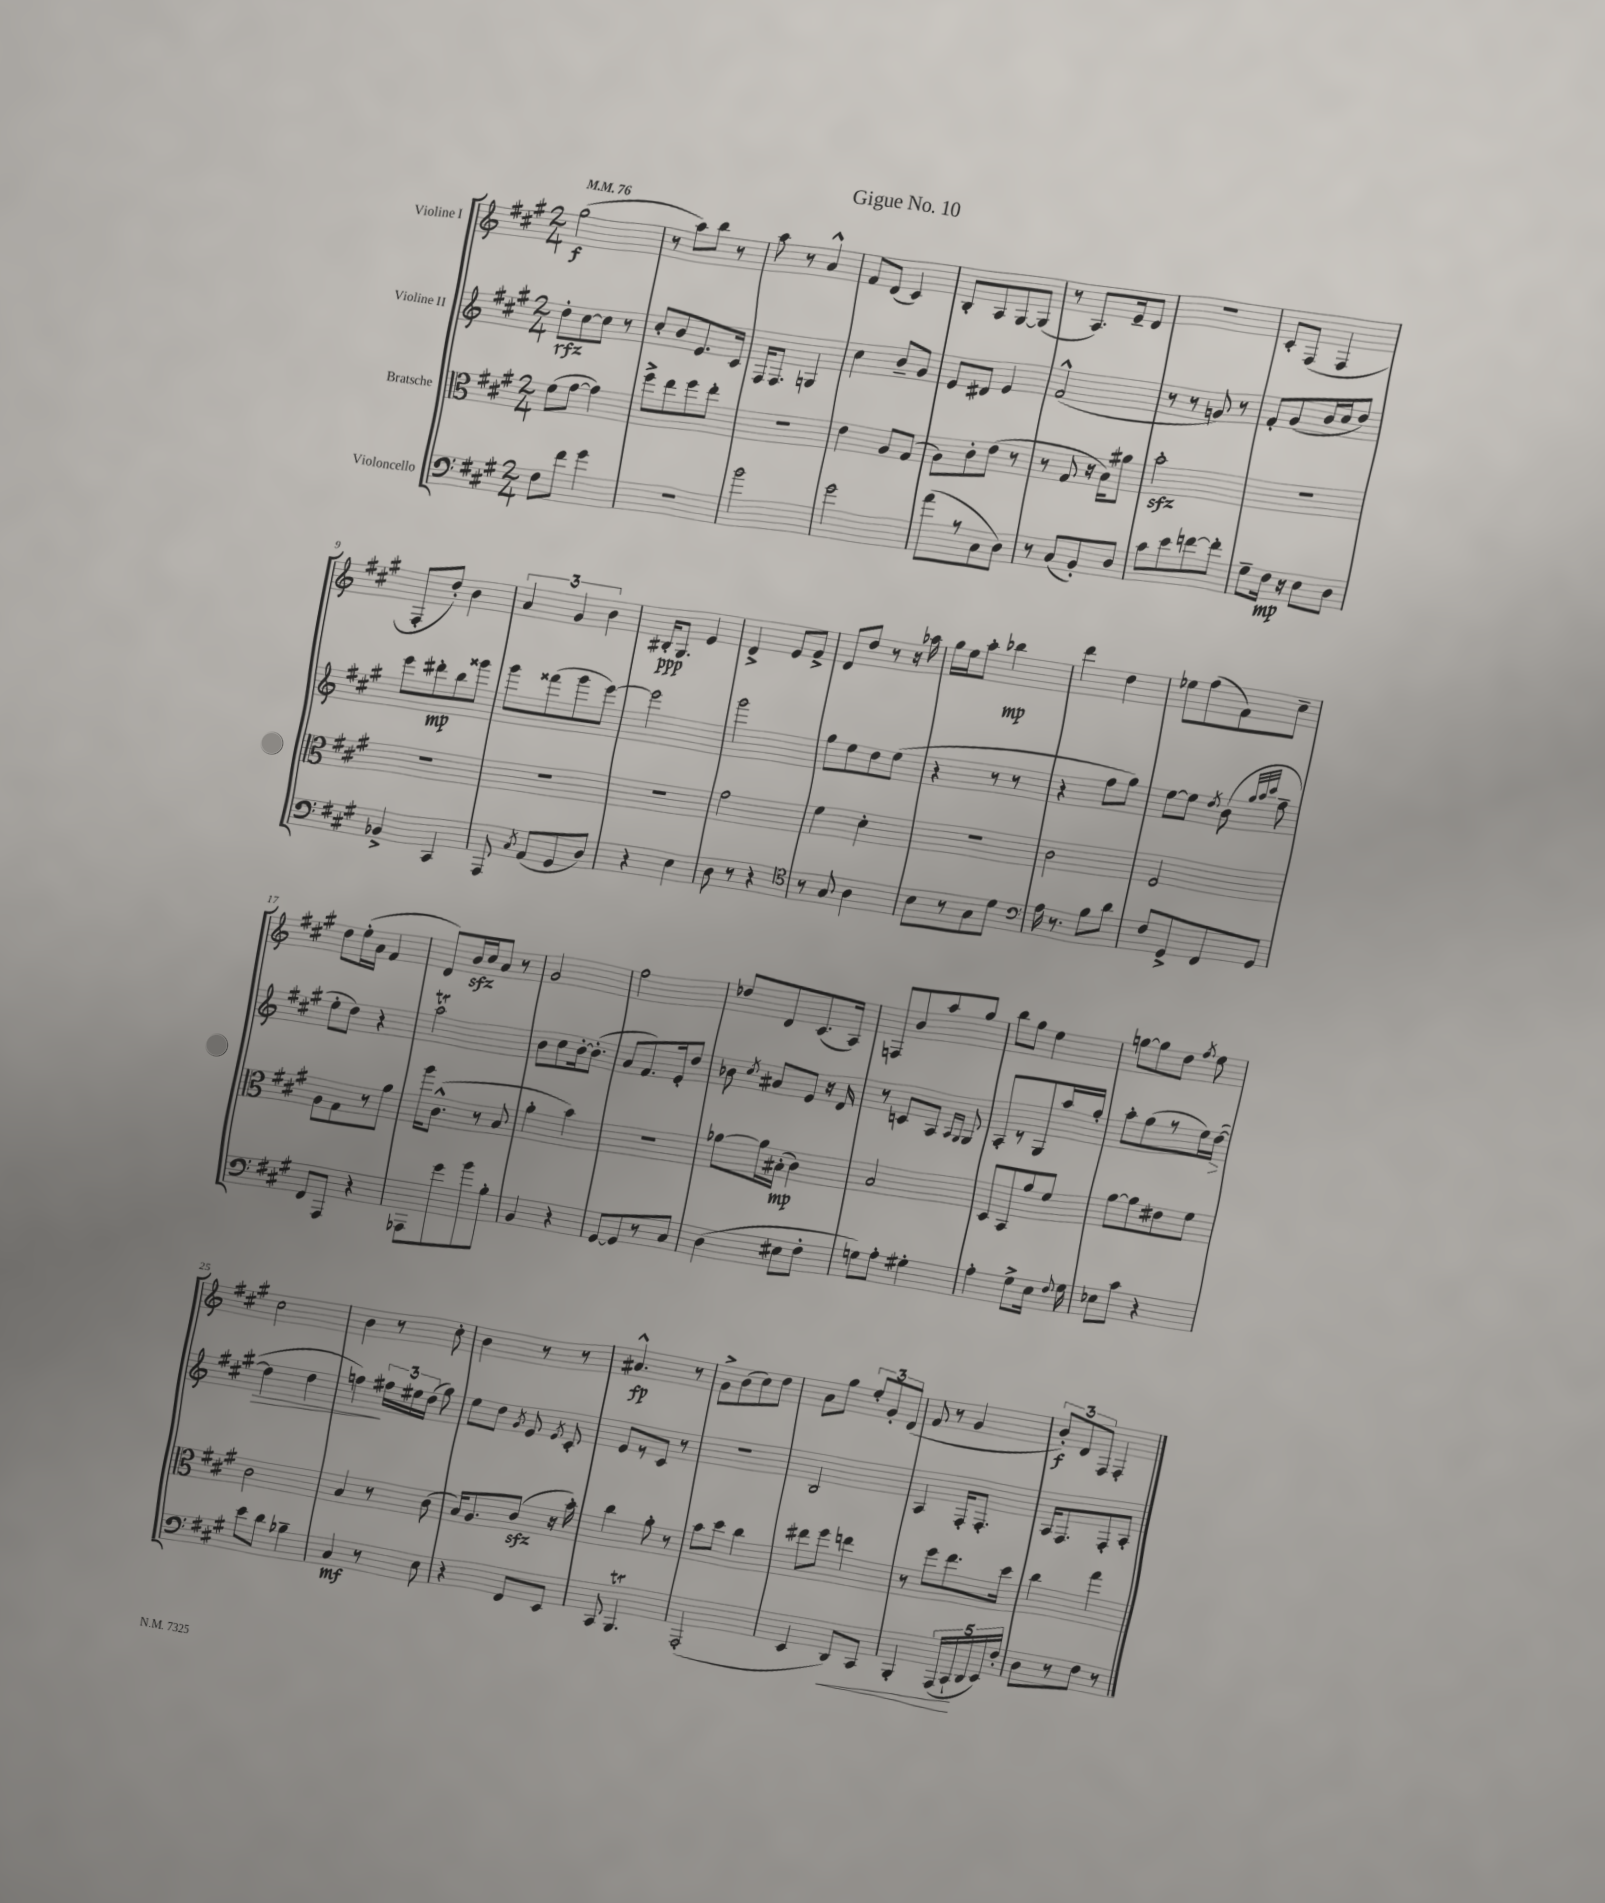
\header { title = "Gigue No. 10" }
<<
\new StaffGroup <<
\new Staff = "s0" \with { instrumentName = "Violine I" } {
    \clef treble \key a \major \numericTimeSignature \time 2/4 \tempo 4 = 76
    \autoBeamOff gis''2\f( |
    r8 a''8[) b''8] r8 |
    a''8 r8 a'4-^ |
    fis'8[ d'8]( cis'4) |
    b8[-. a8 gis8~ gis8]( |
    r8 a8.[) e'16-- d'8] |
    r2 |
    cis'8[-. fis8]( fis4 |
    fis8[-. d''8]-.) b'4 |
    \tuplet 3/2 { a'4 gis'4 b'4 } |
    bis16[-.\ppp gis8.] e'4 |
    d'4-> e'8[ fis'8]-> |
    d'8[ d''8] r8 r16 aes''16 |
    gis''16[ e''16 a''8]-. bes''4\mp |
    d'''4 d''4 |
    ees''8[ fis''8( fis'8) cis''8]-- |
    d''8[ e''16-.( a'16] fis'4 |
    d'8[) b'16\sfz cis''16 a'8] r8 |
    gis'2 |
    fis''2 |
    des''8[ d'8 cis'8.( a16]) |
    f8[ b'8 a''8 gis''8] |
    b''8[ gis''8] e''4 |
    g''8[~ g''8 d''8] \acciaccatura { fis''8 } e''8 |
    cis''2 |
    b'4 r8 cis''8-. |
    b'4 r8 r8 |
    ais'4.-^\fp r8 |
    gis'8[-> b'8( cis''8) d''8] |
    a'8[ gis''8] \tuplet 3/2 { e''8[-. gis'8-. d'8]( } |
    fis'8 r8 gis'4 |
    \tuplet 3/2 { b'8[-.\f) d'8 fis8] } fis4-. \bar "|." |
}
\new Staff = "s1" \with { instrumentName = "Violine II" } {
    \clef treble \key a \major \numericTimeSignature \time 2/4
    \autoBeamOff d''8[-.\rfz cis''8~ cis''8] r8 |
    cis''8[-. b'8 e'8. cis'16] |
    fis16[ fis8.] g4 |
    cis''4 b'8[-- gis'8] |
    e'8[ dis'8] e'4 |
    fis'2-^( |
    r8 r8 g'8) r8 |
    fis'8[-. gis'8( b'16 cis''16 d''8]) |
    e'''8[ dis'''8-.\mp b''8 gisis'''8] |
    gis'''8[ fisis'''8( gis'''8 e'''8]~) |
    e'''2 |
    gis'''2 |
    gis''8[ e''8 d''8 e''8]( |
    r4 r8 r8 |
    r4 fis''8[ gis''8]) |
    e''8[~ e''8] \acciaccatura { d''8 } b'8( \grace { gis''32[ a''32 cis'''32] } fis''8-- |
    e''8[-. d''8]) r4 |
    a''2\trill |
    b'8[ cis''8 b'16~-. b'8.]-.( |
    a'8[ fis'8.) e'16-. d''8] |
    bes'8 \acciaccatura { cis''8 } ais'8[ e'8] r16 d'16 |
    r8 c'8[ a8] \grace { a16[ gis16] } gis8 |
    a8[-. r8 gis8 a''16 gis''16]-. |
    a''8[-. gis''8( r8 e''16) d''16]~\>( |
    d''4 d''4 |
    f''4\!) \tuplet 3/2 { fis''16[ eis''16 d''16]( } gis''8) |
    e''8[ d''8] \acciaccatura { gis'8 } e'8 \acciaccatura { e'8 } cis'8-. |
    e'8[ r8 cis'8] r8 |
    r2 |
    b2 |
    a4 fis16[-. fis8.]-. |
    a16[ fis8. fis8-. a8]-. \bar "|." |
}
\new Staff = "s2" \with { instrumentName = "Bratsche" } {
    \clef alto \key a \major \numericTimeSignature \time 2/4
    \autoBeamOff fis'8[( gis'8]~ gis'4) |
    fis''8[-> e''8 fis''8 e''8]-. |
    R2 |
    e'4 a8[ gis8]( |
    a8[) cis'8-. e'8]( r8 |
    r8 gis8 r16 b16[) ais'8] |
    b'2-.\sfz |
    R2 |
    R2 |
    R2 |
    R2 |
    gis'2 |
    fis'4 d'4-. |
    r2 |
    cis'2 |
    fis2 |
    a8[ gis8 r8 a'8] |
    a''16[ cis'8.]-^( r8 b8 |
    a'4-. b'4) |
    R2 |
    aes'8[~ aes'16 bis16]-.\mp( cis'4) |
    b2 |
    d8[ b,8 a'8 fis'8] |
    a'8[~ a'8 eis'8 fis'8] |
    cis'2 |
    b4 r8 cis'8( |
    b16[) a8. cis'8]\sfz( r16 b'16-.) |
    cis''4 a'8-. r8 |
    b'8[ d''8] cis''4 |
    eis''8[ fis''8] e''4 |
    r8 fis''8[ e''8. d''16] |
    cis''4 gis''4 \bar "|." |
}
\new Staff = "s3" \with { instrumentName = "Violoncello" } {
    \clef bass \key a \major \numericTimeSignature \time 2/4
    \autoBeamOff fis8[ fis'8] gis'4 |
    R2 |
    b'2 |
    gis'2 |
    a'8[( r8 cis8 d8]) |
    r8 cis8[( b,8-.) d8] |
    cis'8[ e'8 f'8~ f'8]-. |
    gis8[-- fis16]\mp r16 e8[ d8] |
    bes,4-> cis,4 |
    a,,8 \acciaccatura { cis8 } a,8[( gis,8 d8]) |
    r4 e4 |
    d8 r8 r4 |
    \clef tenor r8 gis8 a4 |
    b8[ r8 gis8 d'8] |
    \clef bass a16 r8. b8[ d'8] |
    fis8[ gis,8-> fis,8 gis,8] |
    fis,8[ a,,8] r4 |
    aes,,8[ gis'8 b'8 b8]-. |
    b,4 r4 |
    gis,8[~ gis,8 r8 cis8] |
    d4( eis8[ fis8]-. |
    g8[) a8]-. gis4-. |
    a4-. gis8[-> e16] \appoggiatura { fis8 } gis16 |
    ees8[ cis'8] r4 |
    e'8[ d'8] bes4-- |
    cis4\mf r8 e8 |
    r4 fis,8[ e,8] |
    cis,8 b,,4.\trill |
    a,,2-.( |
    e,4 d,8[\<) cis,8] |
    b,,4-. \tuplet 5/4 { a,,16[( cis,16-!\! d,16 e,16) fis16]-. } |
    d8[ r8 fis8] r8 \bar "|." |
}
>>
>>
